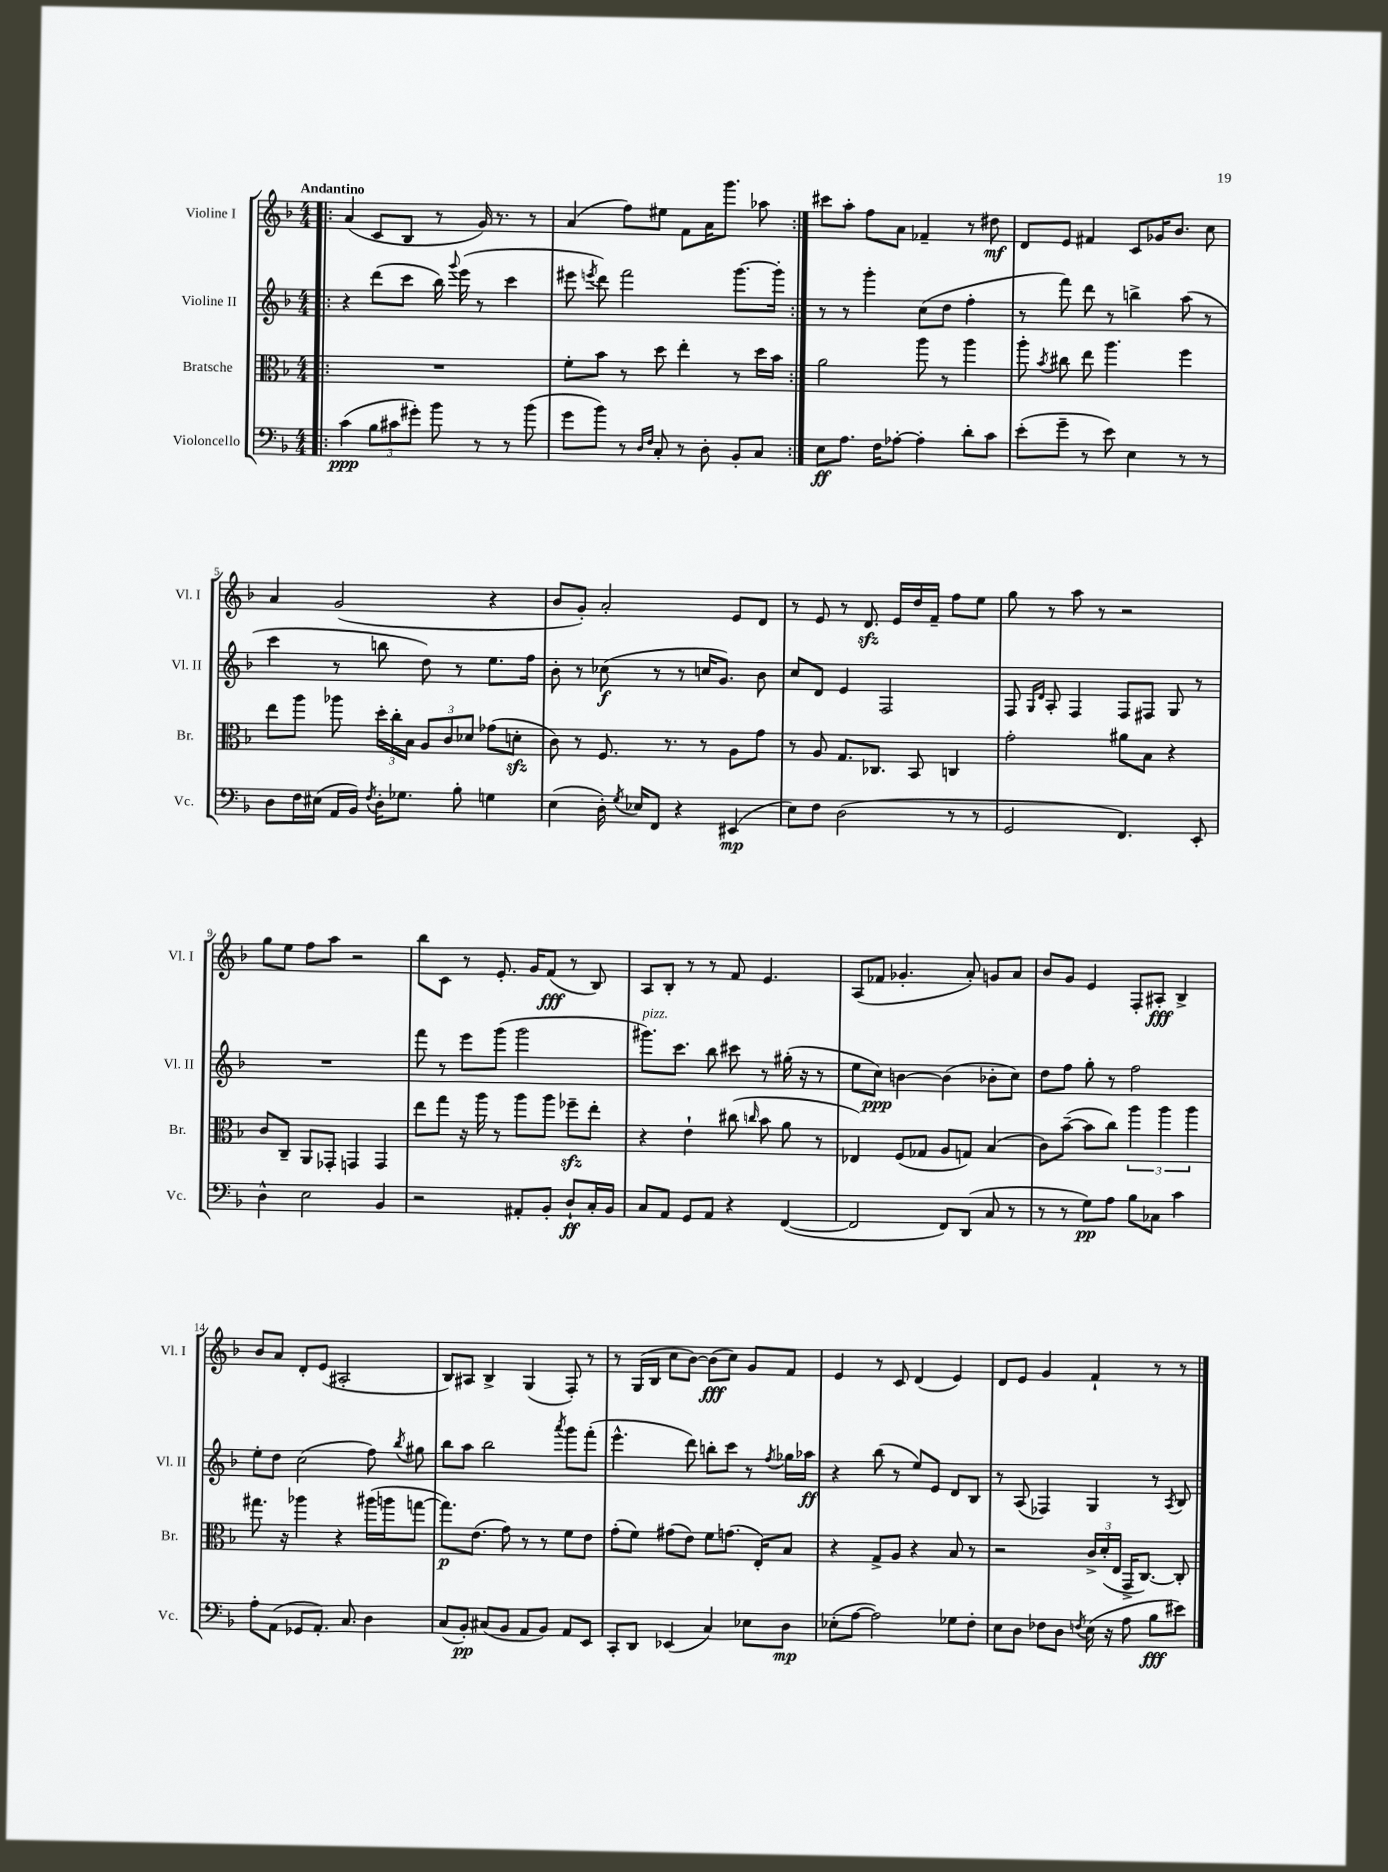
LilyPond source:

<<
\new StaffGroup <<
\new Staff = "s0" \with { instrumentName = "Violine I" shortInstrumentName = "Vl. I" } {
    \clef treble \key f \major \numericTimeSignature \time 4/4 \tempo "Andantino"
    \autoBeamOff \repeat volta 2 { \bar ".|:" a'4( c'8[ bes8] r8 g'16) r8. r8 |
    a'4( f''8[) eis''8] f'8[ a'16 g'''8.] aes''8 | }
    cis'''8[ a''8]-. f''8[ a'8] fes'4-- r8 dis''8\mf |
    d'8[ e'8] fis'4 c'8[ ges'16 bes'8.] c''8 |
    a'4 g'2( r4 |
    bes'8[ g'8]-.) a'2-. e'8[ d'8] |
    r8 e'8 r8 d'8.\sfz e'16[ d''16 f'16]-- f''8[ e''8] |
    g''8 r8 a''8 r8 r2 |
    g''8[ e''8] f''8[ a''8] r2 |
    bes''8[ c'8] r8 e'8.-. g'16[ f'8]\fff( r8 bes8) |
    a8[ bes8]-. r8 r8 f'8 e'4. |
    a8[( fes'8] ges'4.-. a'8-.) g'8[ a'8] |
    bes'8[ g'8] e'4 f8[-. ais8]-.\fff bes4-> |
    bes'8[ a'8] d'8[-. e'8]( ais2-. |
    bes8[) ais8] bes4-> g4( f8-.) r8 |
    r8 g16[( bes16] c''8[ bes'8]~) bes'8[\fff( c''8]) g'8[ f'8] |
    e'4 r8 c'8 d'4( e'4) |
    d'8[ e'8] g'4 f'4-! r8 r8 \bar "|." |
}
\new Staff = "s1" \with { instrumentName = "Violine II" shortInstrumentName = "Vl. II" } {
    \clef treble \key f \major \numericTimeSignature \time 4/4
    \autoBeamOff \repeat volta 2 { \bar ".|:" r4 d'''8[( c'''8] bes''16) \appoggiatura { g'''8 } e'''16( r8 c'''4 |
    eis'''8 \acciaccatura { e'''8 } d'''8) f'''2 g'''8.[~ g'''16]-. | }
    r8 r8 g'''4-. c''8[( d''8] f''4-. |
    r8 f'''8) d'''8 r8 b''4-> a''8( r8 |
    c'''4 r8 b''8 d''8) r8 e''8.[ f''16] |
    bes'8-. r8 ces''8\f( r8 r8 c''16[ g'8.]) bes'8 |
    c''8[ d'8] e'4 f2 |
    f8 \grace { g16[ d'16] } a8-. f4 f8[ fis8] g8 r8 |
    R1 |
    f'''8 r8 e'''8[ g'''8]( g'''2 |
    gis'''8.[^\markup { \italic "pizz." }) c'''8.] bes''8 cis'''8 r8 gis''16-.( r16 r8 |
    e''8[ c''8]\ppp) b'4~ b'4( bes'8[-. c''8]) |
    d''8[ f''8] g''8-. r8 f''2 |
    e''8[-. d''8] c''2( f''8) \acciaccatura { bes''8 } gis''8 |
    bes''8[ a''8] bes''2 \acciaccatura { a'''8 } g'''8[ f'''8]-.( |
    e'''4.-^ d'''8) b''8[-. c'''8] r8 \acciaccatura { f''8 } ges''16[ aes''16]\ff |
    r4 bes''8( r8 e''8[) e'8] d'8[ bes8] |
    r8 a8( fes4) g4 r8 \acciaccatura { a8 } bes8 \bar "|." |
}
\new Staff = "s2" \with { instrumentName = "Bratsche" shortInstrumentName = "Br." } {
    \clef alto \key f \major \numericTimeSignature \time 4/4
    \autoBeamOff \repeat volta 2 { \bar ".|:" R1 |
    f'8[-. bes'8] r8 d''8 e''4-. r8 d''16[ bes'16] | }
    a'2 a''8 r8 a''4 |
    a''8-. \acciaccatura { bes'8 } cis''8 e''8 a''4. f''4 |
    e''8[ a''8] aes''8 \tuplet 3/2 { d''16[-. c''16-. bes16] } \tuplet 3/2 { a8[ c'8 des'8] } ges'8[( d'8]-.\sfz |
    c'8) r8 f8. r8. r8 a8[ g'8] |
    r8 a8 g8.[ ces8.] bes,8 c4 |
    g'2-. ais'8[ bes8] r4 |
    c'8[ c8]-- a,8[ ges,8]-. g,4 g,4 |
    e''8[ g''8] r16 a''16 r8 a''8[ a''8] fes''8[--\sfz e''8]-. |
    r4 e'4-! cis''8( \grace { c''16 } bes'8 a'8 r8 |
    ees4) f8[( ges8] a8[ g8]) bes4( |
    c'8[) bes'8]~--( bes'8[ c''8]) \tuplet 3/2 { a''4 a''4 a''4 } |
    gis''8. r16 aes''4 r4 ais''16[( a''16 g''8]~ |
    g''8.[\p) e'8.]( g'8) r8 r8 f'8[ e'8] |
    g'8[-.( f'8]) gis'8[( e'8]) f'8[ g'8.]( e16[-.) bes8] |
    r4 g8[-> a8] r4 bes8 r8 |
    r2 \tuplet 3/2 { c'16[-> d'16-.( e16] } g,16[-> c8.]~) c8-. \bar "|." |
}
\new Staff = "s3" \with { instrumentName = "Violoncello" shortInstrumentName = "Vc." } {
    \clef bass \key f \major \numericTimeSignature \time 4/4
    \autoBeamOff \repeat volta 2 { \bar ".|:" c'4\ppp( \tuplet 3/2 { bes8[ cis'8 gis'8]-.) } bes'8 r8 r8 bes'8( |
    g'8[ bes'8]) r8 \grace { d16[ f16] } c8-. r8 d8-. bes,8[-. c8] | }
    e8[\ff a8.] f16[ aes8]~-. aes4-. d'8[-. c'8] |
    e'8[-.( g'8]-- r8 e'8) e4 r8 r8 |
    d8[ f16 eis16]( a,16[ bes,16]) \acciaccatura { f8 } d16[-. ges8.] bes8-. g4 |
    e4( d16-.) \acciaccatura { g8 } ees16[ f,8] r4 eis,4\mp( |
    e8[) f8] d2( r8 r8 |
    g,2 f,4.) e,8-. |
    d4-^ e2 bes,4 |
    r2 ais,8[-. bes,8]-. d8[-!\ff c16-. bes,16] |
    c8[ a,8] g,8[ a,8] r4 f,4~( |
    f,2 f,8[) d,8]( c8 r8 |
    r8 r8 g8[\pp) a8] bes8[ ces8] c'4 |
    a8[-. a,8]( ges,8[ a,8.]-.) c8. d4 |
    c8[( bes,8]-.\pp) cis8[( bes,8] a,8[ bes,8]) a,8[ e,8] |
    c,8[-. d,8] ees,4( c4) ees8[ d8]\mp |
    ees8[-.( a8]~ a2) ges8[ f8]-. |
    e8[ d8] fes8[ d8] \acciaccatura { f8 } e16( r16 a8 bes8[\fff eis'8]) \bar "|." |
}
>>
>>
